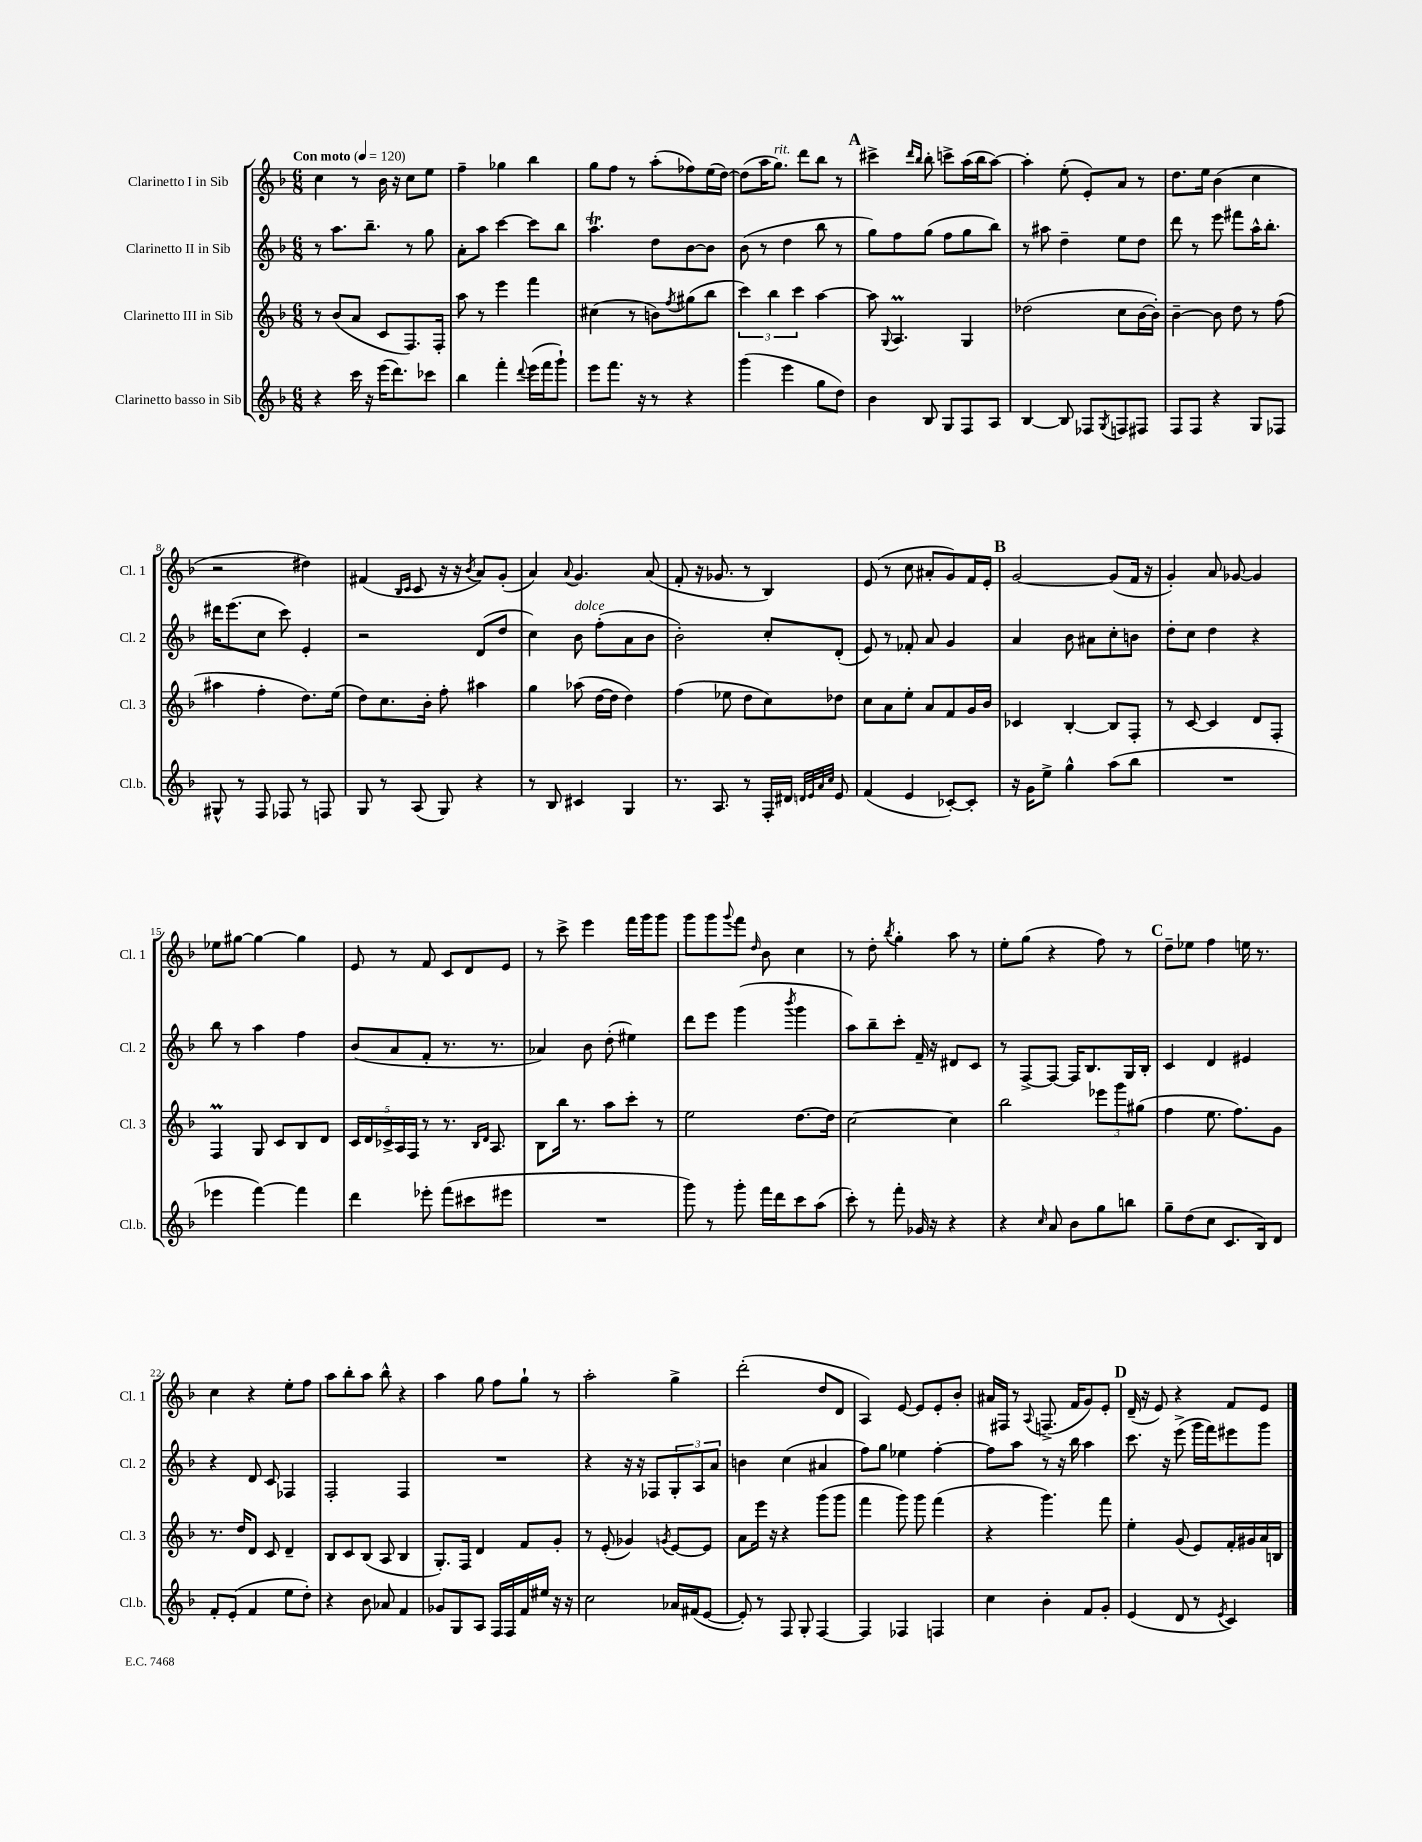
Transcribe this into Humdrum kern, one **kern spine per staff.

**kern	**kern	**kern	**kern
*part4	*part3	*part2	*part1
*staff4	*staff3	*staff2	*staff1
*I"Clarinetto basso in Sib	*I"Clarinetto III in Sib	*I"Clarinetto II in Sib	*I"Clarinetto I in Sib
*I'Cl.b.	*I'Cl. 3	*I'Cl. 2	*I'Cl. 1
*clefG2	*clefG2	*clefG2	*clefG2
*k[b-]	*k[b-]	*k[b-]	*k[b-]
*M6/8	*M6/8	*M6/8	*M6/8
*MM120	*MM120	*MM120	*MM120
=1	=1	=1	=1
!	!	!	!LO:TX:a:B:t=Con moto
4r	8r	8r	4cc\
.	(8b-/L	8.aa\L	.
16ccc\	8a/J	.	8r
16r	.	8.bb-~\J	.
(16eee\KL	8c/L	.	16b-\
8.ddd\)	.	.	16r
.	8.F/)	8r	8cc\L
8ccc-X\J	.	8gg\	8ee\J
.	16F'/Jk	.	.
=2	=2	=2	=2
4bb-\	8aa\	8a'\L	4ff~\
.	8r	8aa\J	.
4fff'\	4eee\	[4ccc\	4gg-X\
8qqddd/	.	.	.
(16eee\LL	4fff\	8ccc\L]	4bb-\
16fff\J	.	.	.
8ggg`\J)	.	8bb-\J	.
=3	=3	=3	=3
8eee\L	(4cc#X\	4.aat\	8gg\L
8.fff\J	.	.	8ff\J
.	8r	.	8r
16r	.	.	.
8r	8bn\L)	8dd\L	(8aa'\L
.	8qff/	.	.
4r	(8gg#X\	[8b-\	8ff-X\)
.	8bb-\J	8b-\J]	(16ee\L
.	.	.	[16dd\JJ)
=4	=4	=4	=4
(4ggg\	6ccc\)	(8b-\	(8dd\L]
.	.	8r	16aa\K
.	6bb-\	.	.
!	!	!	!LO:TX:a:i:t=rit.
.	.	.	8.gg\J)
4eee\	.	4dd\	.
.	6ccc\	.	.
.	.	.	8ddd\L
8gg\L	[4aa\	8bb-\	8bb-\J
8dd\J)	.	8r	8r
!!LO:REH:place=s1:t=A
=5	=5	=5	=5
4b-\	8aa\]	8gg\L)	4ccc#X^\
.	8qqG/	.	.
.	4.Am/	8ff\	.
.	.	.	16qqddd/LL
.	.	.	16qqbb-/JJ
8B-/	.	(8gg\J	8bb-'\
8G/L	.	8ff\L	8cccn^\L
8F/	4G/	8gg\	(16aa\L
.	.	.	16bb-\J
8A/J	.	8bb-\J)	[8aa\J)
=6	=6	=6	=6
[4B-/	(2dd-X\	8r	4aa'\]
.	.	8aa#X\	.
8B-/]	.	4dd~\	(8ee'\
8F-X/L	.	.	8e'/L)
8qG/	.	.	.
8Fn/	8cc\L	8ee\L	8a/J
8F#X/J	[16b-\L	8dd\J	8r
.	16b-'\JJ])	.	.
=7	=7	=7	=7
8F/L	[4b-~\	8ddd\	8.dd\L
8F/J	.	8r	.
.	.	.	16ee\Jk
4r	8b-\]	8eee\	(4b-\
.	8dd\	8fff#X\L	.
8G/L	8r	16aa^^\K	4cc\
.	.	8.bb-'\J	.
8F-X/J	(8ff\	.	.
!!LO:LB:g=z
=8	=8	=8	=8
8G#X^^/	4aa#X\	16ddd#X\KL	2r
.	.	(8.eee\	.
8r	.	.	.
8F/	4ff'\	8cc\J	.
8F-X/	.	8ccc\)	.
8r	8.dd\L)	4e'/	4dd#X\)
8Fn/	.	.	.
.	(16ee\Jk	.	.
=9	=9	=9	=9
8G/	8dd\L)	2r	(4f#X/
8r	8.cc\	.	.
.	.	.	16qqB-/LL
.	.	.	16qqc/JJ
(8A/	.	.	8c/
.	16b-'\Jk	.	.
8G/)	8ff'\	.	16r
.	.	.	16r
.	.	.	8qb-/
4r	4aa#X\	(8d/L	8a/L)
.	.	8dd/J	(8g'/J
=10	=10	=10	=10
8r	4gg\	4cc\)	4a/)
8B-/	.	.	.
.	.	.	8qqa/
!	!	!LO:TX:a:i:t=dolce	!
4c#X/	(8aa-X\	8b-\	4.g/
.	[16dd\LL	(8ff'\L	.
.	16dd\JJ]	.	.
4G/	4dd\)	8a\	.
.	.	8b-\J	(8a/
=11	=11	=11	=11
8.r	(4ff\	2b-'\)	8f'/
.	.	.	16r
8.A/	.	.	8.g-X/
.	8ee-X\	.	.
8r	8dd\L	.	8r
16F'/LL	8cc\)	8cc'/L	4B-/)
16d#X/JJ	.	.	.
32qqdn/LLL	.	.	.
32qqe/	.	.	.
32qqa/	.	.	.
32qqcc/JJJ	.	.	.
8e/	8dd-X\J	(8d'/J	.
=12	=12	=12	=12
(4f/	8cc\L	8e/)	(8e/
.	8a\	8r	8r
4e/	8ee'\J	8f-X'/	8cc\
.	8a/L	8a/	8a#X'/L
[8c-X'/L)	8f/	4g/	8g/)
8c-'/J]	16g/L	.	16f/L
.	16b-/JJ	.	16e'/JJ
!!LO:REH:place=s1:t=B
=13	=13	=13	=13
16r	4c-X/	4a/	[2g/
16g\KL	.	.	.
8ee^\J	.	.	.
4gg^^\	[4B-'/	8b-\	.
.	.	8a#X\L	.
(8aa\L	8B-/L]	8cc'\	(8g/L]
8bb-\J	8F'/J	8bn\J	16f/Jk
.	.	.	16r
=14	=14	=14	=14
2.r	8r	8dd'\L	4g'/)
.	[8c/	8cc\J	.
.	4c/]	4dd\	8a/
.	.	.	[8g-X/
.	8d/L	4r	4g-/]
.	8F'/J	.	.
!!LO:LB:g=z
=15	=15	=15	=15
4eee-X\	4FM/	8bb-\	8ee-X\L
.	.	8r	[8gg#X\J
[4fff\)	8G/	4aa\	4gg#\_
.	8c/L	.	.
4fff\]	8B-/	4ff\	4gg#\]
.	8d/J	.	.
=16	=16	=16	=16
4ddd\	20c/LL	(8b-/L	8e/
.	20d/	.	.
.	20c-X^/	.	.
.	.	8a/	8r
.	20A/	.	.
.	20F/JJ	.	.
8eee-X'\	8r	8f'/J	8f/
(8fff\L	8.r	8.r	8c/L
8ccc#X\	.	.	8d/
.	16qqB-/LL	.	.
.	16qqd/JJ	.	.
.	8.A/	8.r	.
8eee#X\J	.	.	8e/J
=17	=17	=17	=17
2.r	8B-\L	4a-X/)	8r
.	16bb-\Jk	.	8ccc^\
.	8.r	.	.
.	.	8b-\	4eee\
.	8aa\L	(8dd'\	.
.	8ccc'\J	4ee#X\)	16fff\LL
.	.	.	16ggg\J
.	8r	.	8ggg\J
=18	=18	=18	=18
8ggg\)	2ee\	8ddd\L	8ggg\L
8r	.	8eee\J	8ggg\
.	.	.	8qqggg/
8ggg'\	.	(4ggg\	8fff\J
.	.	.	16qqdd/
16fff\LL	.	.	8b-\
16ddd\J	.	.	.
.	.	8qbbb-/	.
8ccc\	[8.dd\L	4ggg\	4cc\
(8aa\J	.	.	.
.	16dd\Jk]	.	.
=19	=19	=19	=19
8ccc'\)	[2cc\	8aa\L)	8r
8r	.	8bb-~\	8dd'\
.	.	.	8qbb-/
8fff'\	.	8ccc'\J	4gg'\
16g-X/	.	16f~/	.
16r	.	16r	.
4r	4cc\]	8d#X/L	8aa\
.	.	8c/J	8r
=20	=20	=20	=20
4r	2bb-\	8r	8ee'\L
.	.	[8F^/L	(8gg\J
16qqcc/	.	.	.
8a/	.	8F/J_	4r
8b-\L	.	16F/KL]	.
.	.	8.B-/	.
8gg\	12eee-X\L	.	8ff\)
.	12ggg\	.	.
8bbn\J	.	16G/L	8r
.	(12gg#X\J	.	.
.	.	16B-'/JJ	.
!!LO:REH:place=s1:t=C
=21	=21	=21	=21
8gg~\L	4ff\	4c/	8dd~\L
(8dd\	.	.	8ee-X\J
8cc\J	8.ee\	4d/	4ff\
8.c/L	.	.	.
.	8.ff\L)	.	.
.	.	4e#X/	16een\
16B-/k)	.	.	8.r
8d/J	8g\J	.	.
!!LO:LB:g=z
=22	=22	=22	=22
8f'/L	8.r	4r	4cc\
(8e'/J	.	.	.
.	16dd/KL	.	.
4f/	8d/J	8d/	4r
.	8c/	8c/	.
8ee\L	4d~/	4F-X/	8ee'\L
8dd'\J)	.	.	8ff\J
=23	=23	=23	=23
4r	8B-/L	2F'/	8aa\L
.	8c/	.	8bb-'\
8b-\	(8B-/J	.	8aa\J
8a-X/	8A/	.	8bb-^^\
4f/	4B-/	4F/	4r
=24	=24	=24	=24
8g-X/L	8.G'/L)	2.r	4aa\
8G/	.	.	.
.	16F/Jk	.	.
8A/J	4d/	.	8gg\
16F/LL	.	.	8ff\L
16F/	.	.	.
16f/	8f/L	.	8gg`\J
16ee#X/JJ	.	.	.
16r	8g'/J	.	8r
16r	.	.	.
=25	=25	=25	=25
2cc\	8r	4r	2aa'\
.	(8e'/	.	.
.	4g-X/)	16r	.
.	.	16r	.
.	.	8F-X/L	.
.	8qgn/	.	.
16a-X/LL	[8e/L	12G'/	4gg^\
(16f#X/J	.	.	.
.	.	12A/	.
[8e/J	8e/J]	.	.
.	.	12a/J	.
=26	=26	=26	=26
8e'/])	8a\L	4bn\	(2ddd'\
8r	16eee\Jk	.	.
.	16r	.	.
8F/	4r	(4cc\	.
8G'/	.	.	.
[4F/	(8ggg\L	4a#X/	8dd/L
.	8ggg\J	.	8d/J
=27	=27	=27	=27
4F/]	4fff\	8ff\L)	4A/)
.	.	8gg\J	.
4F-X/	8ggg\)	4ee-X\	[8e/
.	8ggg\	.	8e/L]
4Fn/	(4fff\	[4ff'\	8e'/
.	.	.	8b-'/J
=28	=28	=28	=28
4cc\	4r	8ff\L]	16a#X/LL
.	.	.	16F#X/JJ
.	.	8aa\J	8r
.	.	.	8qqA/
4b-'\	4.ggg\)	8r	(8.Fn^/
.	.	16r	.
.	.	16bb-\	16f/KL
8f/L	.	4aa\	8g/)
8g'/J	8fff\	.	8e'/J
!!LO:REH:place=s1:t=D
=29	=29	=29	=29
(4e/	4ee'\	8.ccc\	(16d~/
.	.	.	16r
.	.	.	8e/)
.	.	16r	.
8d/	(8g/	(8eee^\	4r
8r	8e/L)	16ggg\LL	.
.	.	16fff\J)	.
8qe/	.	.	.
4c/)	16f'/L	8eee#X\	8f/L
.	16g#X/	.	.
.	16a/	8ggg\J	8e/J
.	16Bn/JJ	.	.
==	==	==	==
*-	*-	*-	*-
